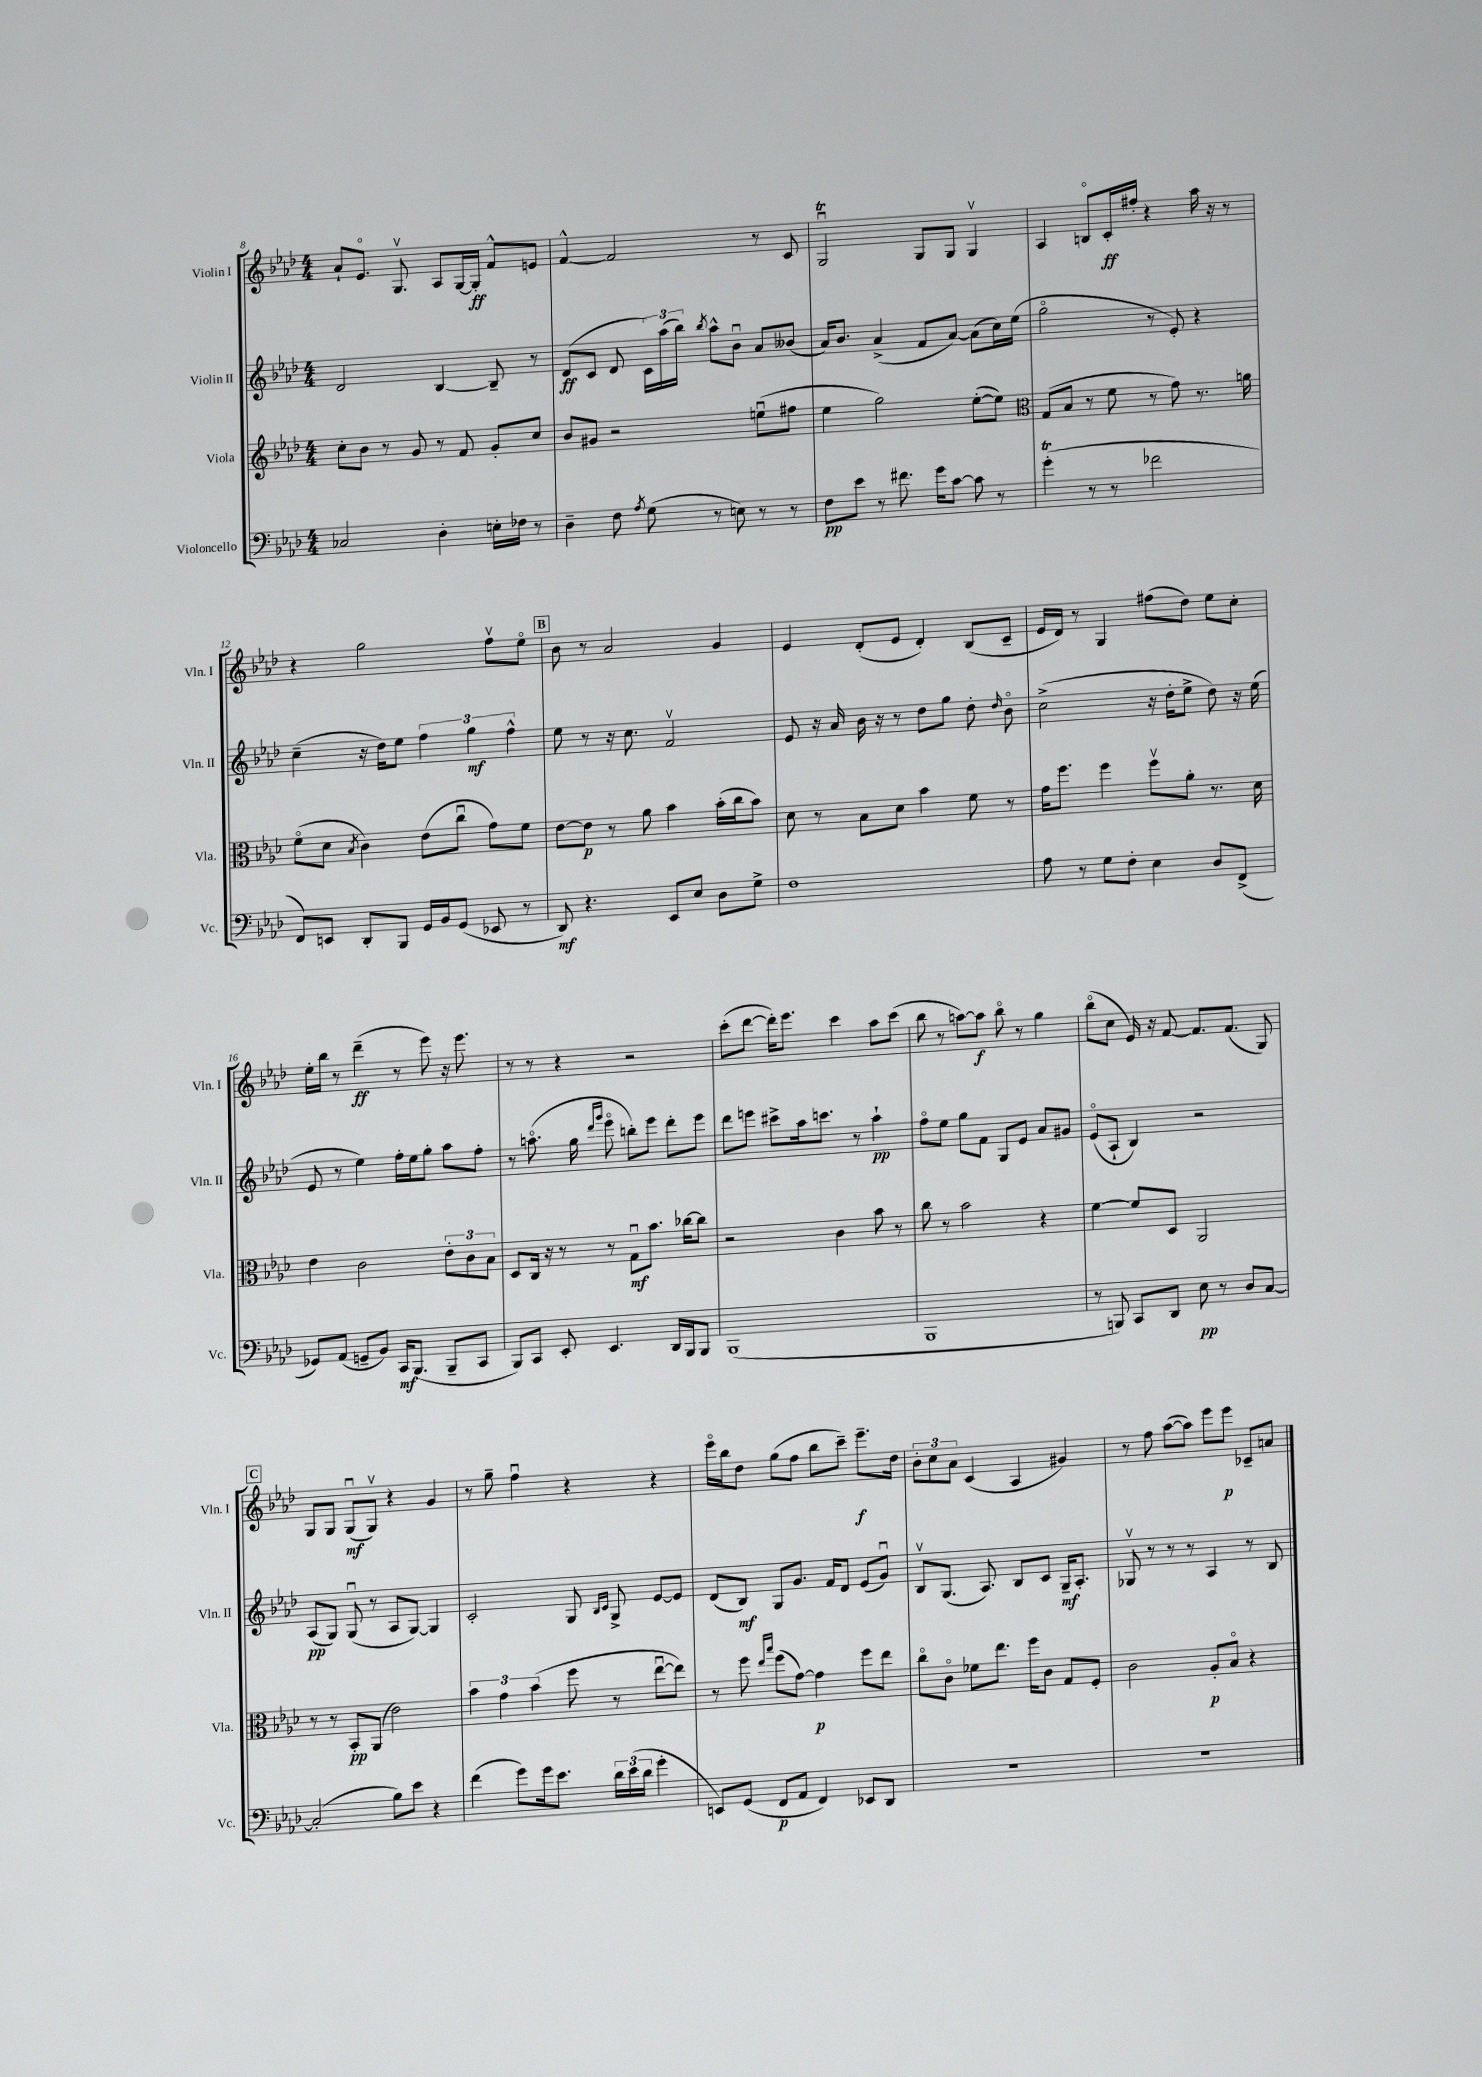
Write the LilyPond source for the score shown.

<<
\new StaffGroup <<
\new Staff = "s0" \with { instrumentName = "Violin I" shortInstrumentName = "Vln. I" } {
    \clef treble \key aes \major \numericTimeSignature \time 4/4
    \autoBeamOff aes'8[-! ees'8.]\flageolet g8.\upbow aes8[ g16~ g16]-.\ff f'8[-^ e'8] |
    f'4~-^ f'2 r8 c'8 |
    g2\downbow\trill g8[ g8] g4\upbow |
    aes4 b8[\flageolet c'16-.\ff fis''16]-. r4 aes''16 r16 r8 |
    r4 g''2 f''8[\upbow ees''8]\flageolet |
    \mark \markup { \box "B" } bes'8 r8 aes'2 g'4 |
    ees'4 des'8[-.( ees'8] des'4-.) bes8[( c'8]-- |
    ees'16[ des'16]) r8 g4 fis''8[( des''8]) ees''8[ c''8]-. |
    ees''16[-. bes''16] r8 des'''4--\ff( r8 ees'''8) r16 ees'''8. |
    r8 r8 r4 r2 |
    c'''8[-.( des'''8]~ des'''16[-.) ees'''8.] c'''4 aes''8[ c'''8]( |
    bes''8 r8 a''8[~) a''8]\f bes''8\flageolet r8 g''4 |
    bes''8[\flageolet( c''8] ees'16) r16 f'8~ f'8.[ f'8.]( g8) |
    \mark \markup { \box "C" } g8[ g8] g8[\downbow\mf( g8]\upbow) r4 g'4 |
    r8 g''8-- f''4\downbow r4 r4 |
    ees'''16[\flageolet bes''16 des''8] g''8[( f''8] bes''8[ c'''8]--) ees'''8.[--\f des''16] |
    \tuplet 3/2 { bes'8[-. c''8 aes'8] } c'4( aes4 gis'4) |
    r8 f''8 aes''8[~( aes''8]) ees'''8[ ees'''8]\p ces'8[-- a'8] \bar "|." |
}
\new Staff = "s1" \with { instrumentName = "Violin II" shortInstrumentName = "Vln. II" } {
    \clef treble \key aes \major \numericTimeSignature \time 4/4
    \autoBeamOff des'2 bes4~ bes8-- r8 |
    des'8[\ff( c'8] des'8 \tuplet 3/2 { c'16[) aes''16( bes''16]) } \acciaccatura { bes''8 } aes''8[-^ bes'8]\downbow aes'8[ beses'8]( |
    aes'16[) bes'8.] aes'4->( f'8[ aes'8]~) aes'8[( c''16) ees''16]( |
    g''2\flageolet r8 ees'8-.) r4 |
    c''4--( r16 des''16[) ees''8] \tuplet 3/2 { f''4 g''4\mf f''4-^ } |
    \mark \markup { \box "B" } ees''8 r8 r16 c''8. f'2\upbow |
    ees'8 r16 aes'16 bes'16 r16 r8 des''8[ g''8] des''8-. \grace { des''16 } bes'8\flageolet |
    c''2->( r16 des''16[-. ees''8]-> des''8) r16 ees''16( |
    ees'8 r8 ees''4) f''16[-. ees''16 g''8]-. aes''8[ f''8]-. |
    r8 a''8.\flageolet( g''16 \grace { des'''16[ g'''16] } ees'''8\flageolet b''8[-.) ees'''8] des'''8[-. ees'''8] |
    des'''8[ e'''8] cis'''8[-> aes''16 c'''8.] r8 aes''4-!\pp |
    f''8[\flageolet ees''8] g''8[ f'8] g8[ ees'8] aes'8[ gis'8] |
    ees'8[\flageolet( aes8]-! bes4) r2 |
    \mark \markup { \box "C" } aes8[\pp( g8]) g8\downbow( r8 aes8[ g8]~) g4 |
    c'2-. g8 \grace { bes16[ c'16] } g8-> ees'8[~ ees'8] |
    des'8[( bes8]\mf) g8[ g'8.] f'16[ des'8] ees'8[( g'8]\downbow) |
    bes8[\upbow g8.]( aes8.) bes8[ c'8] g16[--\mf aes8.]-. |
    ges8\upbow r8 r8 r8 aes4 r8 bes8 \bar "|." |
}
\new Staff = "s2" \with { instrumentName = "Viola" shortInstrumentName = "Vla." } {
    \clef treble \key aes \major \numericTimeSignature \time 4/4
    \autoBeamOff c''8[-. bes'8] r8 g'8 r8 f'8 g'8[-. c''8] |
    bes'8[ gis'8] r2 e''8[\downbow( fis''8] |
    ees''4 g''2) ees''8[~-.( ees''8]) |
    \clef alto g8[( bes8] r8 f'8 r8 g'8) r8. a'16 |
    f'8[\flageolet( des'8] \acciaccatura { bes8 } c'4) ees'8[( c''8]\downbow g'8[) f'8] |
    \mark \markup { \box "B" } ees'8[~ ees'8]\p r8 aes'8 bes'4 bes'16[-.( c''16 bes'8]) |
    des'8 r8 bes8[ des'8] bes'4 f'8 r8 |
    g'16[ f''8.] f''4 f''8[\upbow aes'8]-. r8. des'16 |
    ees'4 c'2 \tuplet 3/2 { ees'8[-. c'8 bes8] } |
    des8[ c16] r16 r8 r8 g8[\downbow\mf bes'8.] ces''16[~ ces''8] |
    r2 c'4 bes'8 r8 |
    c''8 r8 bes'2 r4 |
    f'4~ f'8[ des8] aes,2 |
    \mark \markup { \box "C" } r8 r8 bes,8[-.\pp aes,8]( ees'2) |
    \tuplet 3/2 { bes'4 g'4 bes'4( } f''8 r8 ees''8[~\downbow ees''8]) |
    r8 f''8 \grace { ees''16[ bes''16] } f''8[( g'8]~) g'4\p f''8[ ees''8] |
    c''8[\flageolet c'8]\flageolet fes'8[ ees''8.] f''16[ c'8] g8[ f8]-. |
    c'2 aes8[-.\p bes8]\flageolet r4 \bar "|." |
}
\new Staff = "s3" \with { instrumentName = "Violoncello" shortInstrumentName = "Vc." } {
    \clef bass \key aes \major \numericTimeSignature \time 4/4
    \autoBeamOff ces2 des4-. e16[-. fes16] r8 |
    des4-- f8 \acciaccatura { aes8 } g8( r8 e8) r8 r8 |
    f8[\pp ees'8] r8 fis'8. g'16[ c'8]~ c'8 r8 |
    g'4-.\trill( r8 r8 fes'2 |
    f,8[) e,8] des,8[-. bes,,8] g,16[ bes,16 g,8]( ees,8 r8 |
    \mark \markup { \box "B" } des,8\mf) r4. ees,8[ ees8] des8[ g8]-> |
    f1 |
    aes8 r8 g8[ f8]-. ees4 des8[ f,8]->( |
    ges,8[) aes,8]( g,8[-- bes,8]) c,16[\mf bes,,8.]( bes,,8[-- c,8] |
    bes,,8[) c,8] ees,8-. ees,4. des,16[ bes,,16 bes,,8] |
    bes,,1( |
    bes,,1 |
    r8 b,,8) c,8[ des,8] ees8\pp r8 des8[ c8]~ |
    \mark \markup { \box "C" } c2-.( bes8[) ees'8] r4 |
    f'4( g'8[) g'16 ees'8.] \tuplet 3/2 { des'16[ ees'16( des'16] } g'4-. |
    e,8[) g,8]( f,8[\p aes,8] f,4) ees,8[ des,8] |
    R1 |
    R1 \bar "|." |
}
>>
>>
\layout { \context { \Score currentBarNumber = #8 } }
